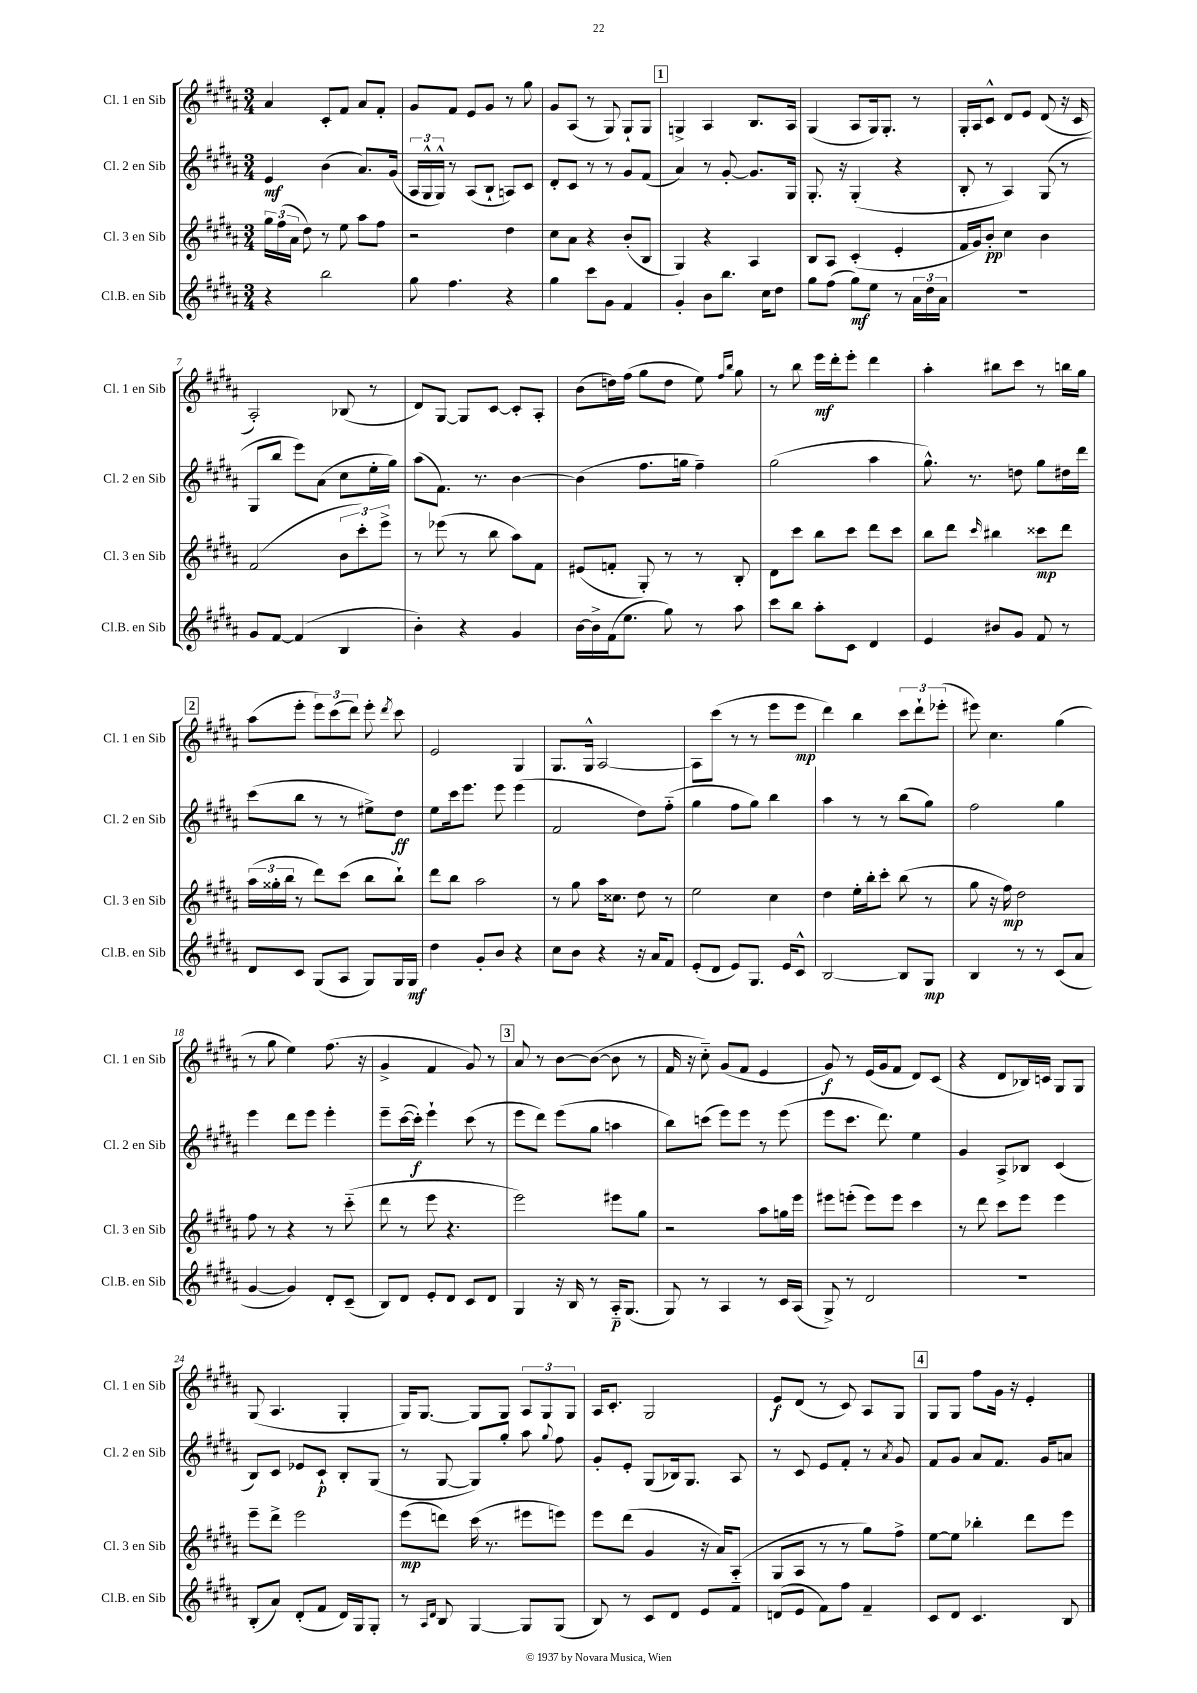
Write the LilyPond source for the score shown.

<<
\new StaffGroup <<
\new Staff = "s0" \with { instrumentName = "Cl. 1 en Sib" shortInstrumentName = "Cl. 1 en Sib" } {
    \clef treble \key b \major \numericTimeSignature \time 3/4
    \autoBeamOff ais'4 cis'8[-. fis'8] ais'8[ fis'8]-. |
    gis'8[ fis'8] e'8[ gis'8] r8 gis''8 |
    gis'8[ ais8]( r8 gis8) gis8[-! gis8] |
    \mark \markup { \box "1" } g4-> ais4 b8.[ ais16] |
    gis4( ais8[ gis16) gis8.]-. r8 |
    gis16[-. ais16 cis'8]-^ dis'8[ e'8] dis'8( r16 cis'16 |
    ais2-.) bes8( r8 |
    dis'8[) gis8]~ gis8[ cis'8]~ cis'8[-. ais8]-. |
    b'8[( d''16) fis''16]( gis''8[ d''8] e''8) \grace { fis''16[ b''16] } gis''8 |
    r8 b''8 e'''16[\mf dis'''16-. e'''8]-. dis'''4 |
    ais''4-. bis''8[ cis'''8] r8 b''16[ gis''16] |
    \mark \markup { \box "2" } ais''8[( e'''8]-. \tuplet 3/2 { e'''8[) cis'''8( dis'''8]) } e'''8-. \acciaccatura { dis'''8 } cis'''8 |
    e'2 gis4 |
    gis8.[ gis16]-^ ais2~ |
    ais8[ cis'''8]( r8 r8 e'''8[ e'''8]\mp |
    dis'''4) b''4 \tuplet 3/2 { cis'''8[ dis'''8-! ees'''8]-.( } |
    eis'''8) cis''4. gis''4( |
    r8 gis''8 e''4) fis''8.( r16 |
    gis'4-> fis'4 gis'8) r8 |
    \mark \markup { \box "3" } ais'8 r8 b'8[~ b'8]~( b'8 r8 |
    fis'16 r16 cis''8-_) gis'8[( fis'8] e'4 |
    gis'8\f) r8 e'16[( gis'16 fis'8] dis'8[) cis'8]( |
    r4 dis'8[ bes16) c'16] gis8[ gis8] |
    gis8( ais4. gis4-. |
    gis16[) gis8.]~ gis8[ gis8] \tuplet 3/2 { ais8[ gis8 gis8] } |
    ais16[ cis'8.]-. gis2 |
    e'8[\f dis'8]( r8 cis'8) ais8[ gis8] |
    \mark \markup { \box "4" } gis8[ gis8] fis''8[ gis'16] r16 e'4-. \bar "|." |
}
\new Staff = "s1" \with { instrumentName = "Cl. 2 en Sib" shortInstrumentName = "Cl. 2 en Sib" } {
    \clef treble \key b \major \numericTimeSignature \time 3/4
    \autoBeamOff e'4\mf b'4( ais'8.[) gis'16]( |
    \tuplet 3/2 { ais16[ gis16-^ gis16]-^) } r8 ais8[( b8]-! a8[) cis'8] |
    dis'8[-. cis'8] r8 r8 gis'8[ fis'8]( |
    \mark \markup { \box "1" } ais'4) r8 gis'8~-. gis'8.[ gis16] |
    gis8.-. r16 gis4-.( r4 |
    b8-. r8 ais4) gis8( r8 |
    gis8[ b''8] e'''8[) ais'8]( cis''8[ e''16-. gis''16]) |
    ais''8[( fis'8.]) r8. b'4~ |
    b'4( fis''8.[ g''16] fis''4--) |
    gis''2( ais''4 |
    gis''8.-^) r8. d''8 gis''8[ dis''16 dis'''16] |
    \mark \markup { \box "2" } cis'''8[( b''8] r8 r8 eis''8[->) dis''8]\ff |
    e''8[ cis'''16 e'''8.] e'''8 e'''4( |
    fis'2 dis''8[) fis''8]-_( |
    gis''4 fis''8[ gis''8]) b''4 |
    ais''4 r8 r8 b''8[( gis''8]) |
    fis''2 gis''4 |
    e'''4 dis'''8[ e'''8] e'''4-. |
    e'''8[-- cis'''16~( cis'''16]-.\f) e'''4-! cis'''8( r8 |
    \mark \markup { \box "3" } e'''8[ dis'''8]) e'''8[( gis''8] a''4 |
    b''8[) c'''8]( e'''8[) e'''8] r8 e'''8( |
    e'''8[ cis'''8.] dis'''8.) e''4 |
    gis'4 ais8[-> bes8] cis'4( |
    b8[) cis'8] ees'8[ cis'8]-!\p b8[-. gis8]( |
    r8 gis8~ gis8[) gis''8]-. ais''8 \appoggiatura { gis''8 } fis''8 |
    gis'8[-. e'8]-. gis8[( bes16) gis8.] ais8 |
    r8 cis'8 e'8[ fis'8]-. r8 \acciaccatura { ais'8 } gis'8 |
    \mark \markup { \box "4" } fis'8[ gis'8] ais'8[ fis'8.] gis'16[ a'8] \bar "|." |
}
\new Staff = "s2" \with { instrumentName = "Cl. 3 en Sib" shortInstrumentName = "Cl. 3 en Sib" } {
    \clef treble \key b \major \numericTimeSignature \time 3/4
    \autoBeamOff \tuplet 3/2 { gis''16[ fis''16( ais'16] } dis''8) r8 e''8 ais''8[ fis''8] |
    r2 dis''4 |
    cis''8[ ais'8] r4 b'8[-.( b8] |
    \mark \markup { \box "1" } gis4) r4 ais4 |
    b8[ ais8] cis'4-.( e'4-. |
    fis'16[ gis'16) b'8]-.\pp cis''4 b'4 |
    fis'2( \tuplet 3/2 { b'8[ cis'''8-.) e'''8]-> } |
    r8 ees'''8( r8 b''8 ais''8[) fis'8] |
    eis'8[( f'8]-. gis8-.) r8 r8 b8-. |
    dis'8[ cis'''8] b''8[ cis'''8] dis'''8[ cis'''8] |
    b''8[ dis'''8] \grace { cis'''16 } bis''4 cisis'''8[\mp dis'''8] |
    \mark \markup { \box "2" } \tuplet 3/2 { ais''16[( gisis''16-. b''16] } r8 dis'''8[) cis'''8]( b''8[ b''8]-!) |
    dis'''8[ b''8] ais''2 |
    r8 gis''8 ais''16[ cisis''8.] dis''8 r8 |
    e''2 cis''4 |
    dis''4 e''16[-. b''16-. cis'''8]-. b''8( r8 |
    gis''8 r16 fis''16\mp) dis''2 |
    fis''8 r8 r4 r8 cis'''8-_( |
    dis'''8 r8 e'''8 r4. |
    \mark \markup { \box "3" } e'''2) eis'''8[ gis''8] |
    r2 ais''8[ g''16 e'''16] |
    eis'''8[ e'''8]-.( e'''8[) e'''8] cis'''4 |
    r8 dis'''8 cis'''8[ e'''8] e'''4 |
    e'''8[-- dis'''8]-> e'''2 |
    e'''8[\mp( d'''8]) cis'''16( r8. eis'''8[ e'''8]) |
    e'''8[ dis'''8]( gis'4 r16 ais'16[) ais8]-_( |
    gis8[ ais8] r8 r8 gis''8[) fis''8]-> |
    \mark \markup { \box "4" } e''8[~ e''8] bes''4-. dis'''8[ e'''8] \bar "|." |
}
\new Staff = "s3" \with { instrumentName = "Cl.B. en Sib" shortInstrumentName = "Cl.B. en Sib" } {
    \clef treble \key b \major \numericTimeSignature \time 3/4
    \autoBeamOff r4 b''2 |
    gis''8 fis''4. r4 |
    gis''4 cis'''8[ gis'8] fis'4 |
    \mark \markup { \box "1" } gis'4-. b'8[ b''8.] cis''16[ dis''8] |
    gis''8[ fis''8]( gis''8[\mf) e''8] r8 \tuplet 3/2 { ais'16[ dis''16 ais'16] } |
    R2. |
    gis'8[ fis'8]~ fis'4( b4 |
    b'4-.) r4 gis'4 |
    b'16[~ b'16-> fis'16( e''8.] gis''8) r8 ais''8 |
    cis'''8[ b''8] ais''8[-. cis'8] dis'4 |
    e'4 bis'8[ gis'8] fis'8 r8 |
    \mark \markup { \box "2" } dis'8[ cis'8] gis8[( ais8] gis8[) gis16 gis16]\mf |
    dis''4 gis'8[-. b'8] r4 |
    cis''8[ b'8] r4 r16 ais'16[ fis'8] |
    e'8[-.( dis'8] e'8[) gis8.] e'16[ cis'8]-^ |
    b2~ b8[ gis8]\mp |
    b4 r8 r8 cis'8[( ais'8] |
    gis'4~ gis'4) dis'8[-. cis'8]--( |
    b8[) dis'8] e'8[-. dis'8] cis'8[ dis'8] |
    \mark \markup { \box "3" } gis4 r16 b16 r8 ais16[-_\p gis8.]( |
    gis8) r8 ais4 r8 cis'16[ ais16]( |
    gis8->) r8 dis'2 |
    R2. |
    b8[-.( ais'8]) dis'8[-.( fis'8] dis'16[) gis16 gis8]-. |
    r8 \grace { ais16[ dis'16] } b8 gis4~ gis8[ gis8]( |
    b8) r8 cis'8[ dis'8] e'8[ fis'8] |
    d'8[( e'8] fis'8[) fis''8] fis'4-- |
    \mark \markup { \box "4" } cis'8[ dis'8] cis'4. b8 \bar "|." |
}
>>
>>
